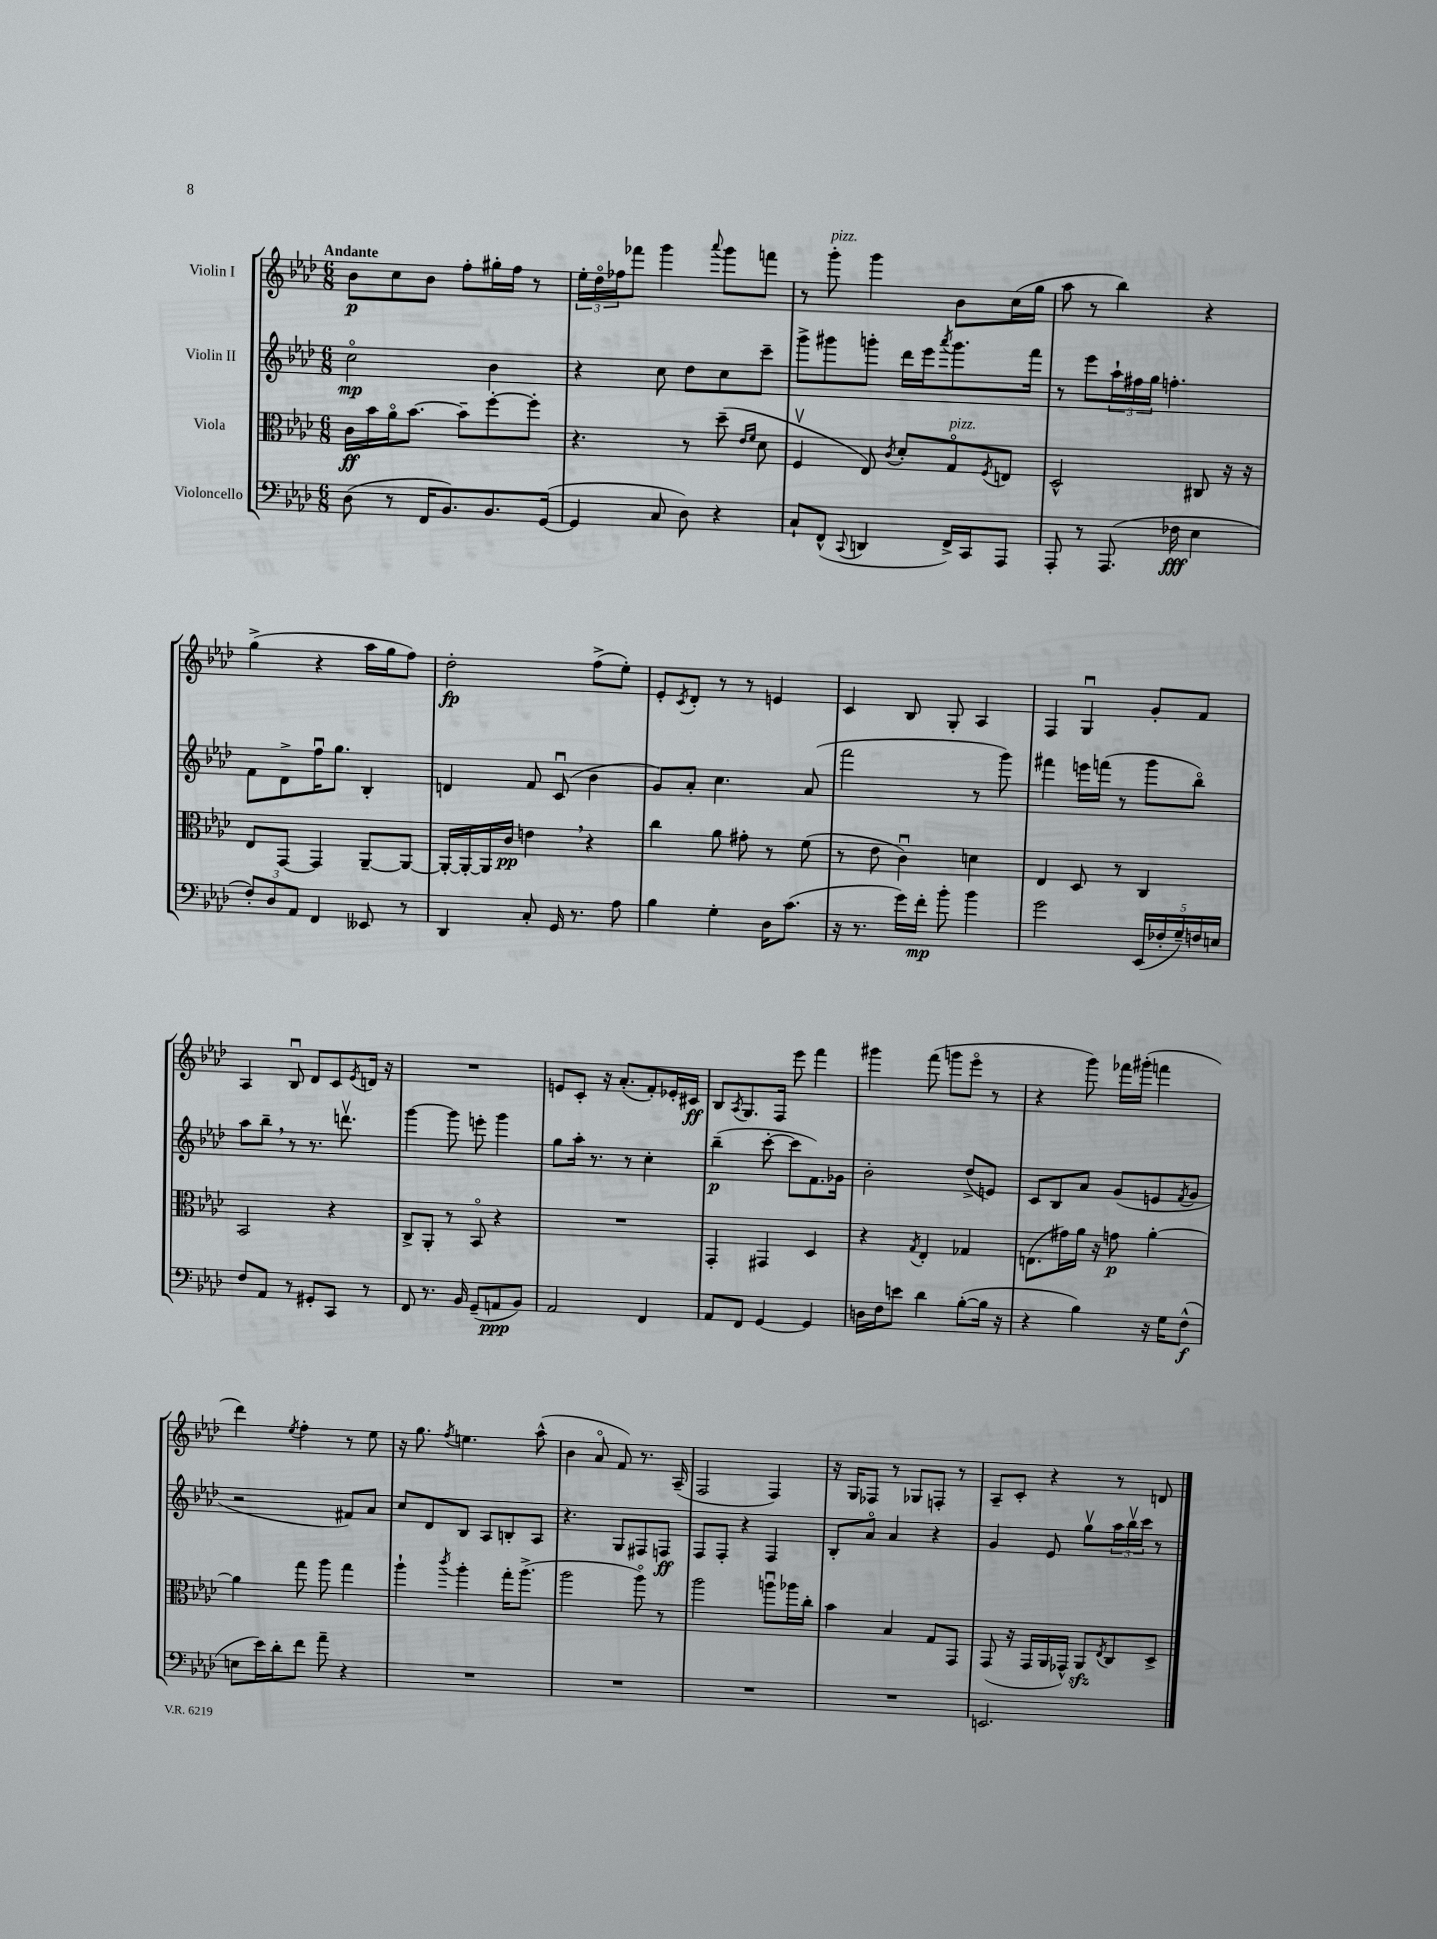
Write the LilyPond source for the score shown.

<<
\new StaffGroup <<
\new Staff = "s0" \with { instrumentName = "Violin I" } {
    \clef treble \key aes \major \numericTimeSignature \time 6/8 \tempo "Andante"
    bes'8\p c''8 bes'8 f''8-. gis''16-. f''16 r8 |
    \tuplet 3/2 { ees''16-. des''16\flageolet fes''16 } fes'''8 g'''4 \appoggiatura { aes'''8 } g'''8 f'''8 |
    r8 g'''8-.^\markup { \italic "pizz." } g'''4 bes'8 c''16( g''16 |
    aes''8 r8 bes''4) r4 |
    g''4->( r4 aes''16 g''16 f''8) |
    des''2-.\fp f''8->( ees''8-.) |
    ees'8-. \acciaccatura { c'8 } des'8-. r8 r8 e'4 |
    c'4 bes8 g8-. aes4 |
    f4 g4\downbow g'8-. f'8 |
    aes4 bes8\downbow des'8 c'8 \acciaccatura { ees'8 } d'16 r16 |
    R2. |
    e'8 c'8-. r16 aes'8.-.( f'8-.) ees'16-. cis'16\ff |
    bes8 \acciaccatura { aes8 } g8. f16 ees'''8 f'''4 |
    gis'''4 f'''8( g'''8 ees'''8\flageolet r8 |
    r4 g'''8) fes'''16 gis'''16-.( f'''4 |
    des'''4) \acciaccatura { ees''8 } f''4-. r8 ees''8 |
    r16 g''8. \acciaccatura { f''8 } e''4. aes''8-^( |
    bes'4 aes'8\flageolet f'8) r8. aes16--( |
    f2 f4) |
    r16 g16 fes8 r8 ges8 f8-. r8 |
    aes8-- c'8-. r4 r8 d'8 \bar "|." |
}
\new Staff = "s1" \with { instrumentName = "Violin II" } {
    \clef treble \key aes \major \numericTimeSignature \time 6/8
    c''2\flageolet\mp bes'4 |
    r4 c''8 des''8 c''8 c'''8-- |
    g'''8-> gis'''8 g'''8-. des'''16 ees'''16 \acciaccatura { aes'''8 } g'''8. f'''16 |
    r8 ees'''8 \tuplet 3/2 { aes''16-! fis''16 g''16 } f''4.-. |
    f'8 des'8-> f''16\downbow g''8. bes4-. |
    d'4 f'8 c'8\downbow( bes'4 |
    g'8) aes'8-. c''4. aes'8( |
    f'''2 r8 g'''8) |
    fis'''4 e'''16 f'''16( r8 g'''8 bes''8\flageolet) |
    aes''8 bes''8-- \breathe r8 r8. d'''8.\upbow |
    g'''4~ g'''8 e'''8-. g'''4 |
    g''8 aes''16-. r8. r8 c''4-. |
    bes''4--\p( c'''8~-. c'''8 f'8.) ges'16 |
    bes'2-. des''8->( e'8) |
    c'8 bes8 aes'8 g'8( e'8 \acciaccatura { f'8 } g'8 |
    r2 fis'8) aes'8 |
    c''8 des'8 bes8 aes8 b8-. aes8 |
    r4. g8 fis8 f8\ff |
    f8 f8-. r4 f4 |
    bes8-. aes'8\flageolet aes'4 r4 |
    g'4 ees'8 g''8\upbow \tuplet 3/2 { aes''16 bes''16\upbow c'''16 } r8 \bar "|." |
}
\new Staff = "s2" \with { instrumentName = "Viola" } {
    \clef alto \key aes \major \numericTimeSignature \time 6/8
    c'16\ff bes'16 aes'16\flageolet bes'8.~ bes'8-- f''8~-. f''8-. |
    r4. r8 des''8--( \grace { ees'16 f'16 } des'8 |
    f4\upbow ees8) \acciaccatura { c'8 } des'8-. g8\flageolet^\markup { \italic "pizz." } \acciaccatura { f8 } e8 |
    des2-^ cis8 r16 r16 |
    ees8 g,8~ g,4 aes,8~-- aes,8~ |
    aes,16~-. aes,16~-. aes,16 c'16\pp e'4 \breathe r4 |
    c''4 aes'8 gis'8-. r8 f'8( |
    r8 ees'8 c'4\downbow) d'4 |
    ees4 des8 r8 c4 |
    bes,2 r4 |
    c8-> aes,8-. r8 bes,8\flageolet r4 |
    R2. |
    g,4-. gis,4 des4 |
    r4 \acciaccatura { g8 } ees4-. ges4 |
    e8.( gis'16) aes'16 r16 g'8\p aes'4~-. |
    aes'4 g''8 aes''8 g''4 |
    aes''4-! \acciaccatura { c'''8 } aes''4-. g''16-. aes''8.->( |
    aes''2 aes''8\flageolet) r8 |
    aes''2 a''8\downbow aes''16 c''16-. |
    bes'4 bes4 g8 g,8 |
    g,8( r16 g,16 aes,16 ges,16-^) aes,8\sfz \acciaccatura { ees8 } c8 des8-> \bar "|." |
}
\new Staff = "s3" \with { instrumentName = "Violoncello" } {
    \clef bass \key aes \major \numericTimeSignature \time 6/8
    des8( r8 f,16 bes,8.) bes,8. g,16~( |
    g,4 c8 des8) r4 |
    c8-! f,8-^( \appoggiatura { c,8 } d,4 f,16->) c,16 aes,,8 |
    aes,,8-. r8 aes,,8.( fes16\fff ees4 |
    \tuplet 3/2 { f8-.) des8 aes,8 } f,4 eeses,8 r8 |
    des,4 c8-. g,16 r8. aes8 |
    bes4 g4-. des16 c'8.( |
    r16 r8. g'16) f'16-.\mp bes'8-. bes'4 |
    g'2 \tuplet 5/4 { ees,16( fes16-. g16--) f16 e16 } |
    f8 aes,8 r8 gis,8-. c,8 r8 |
    f,8 r8. bes,16 g,8--( a,8\ppp bes,8) |
    aes,2 f,4 |
    aes,8 f,8 g,4~ g,4 |
    d16 f16 e'8 des'4 bes8~-.( bes16 r16 |
    r4 bes4) r16 g16 f8-^\f( |
    e8 ees'16) des'16-. f'8 aes'8-- r4 |
    R2. |
    R2. |
    R2. |
    R2. |
    e,2. \bar "|." |
}
>>
>>
\layout { \context { \Score \remove "Bar_number_engraver" } }
